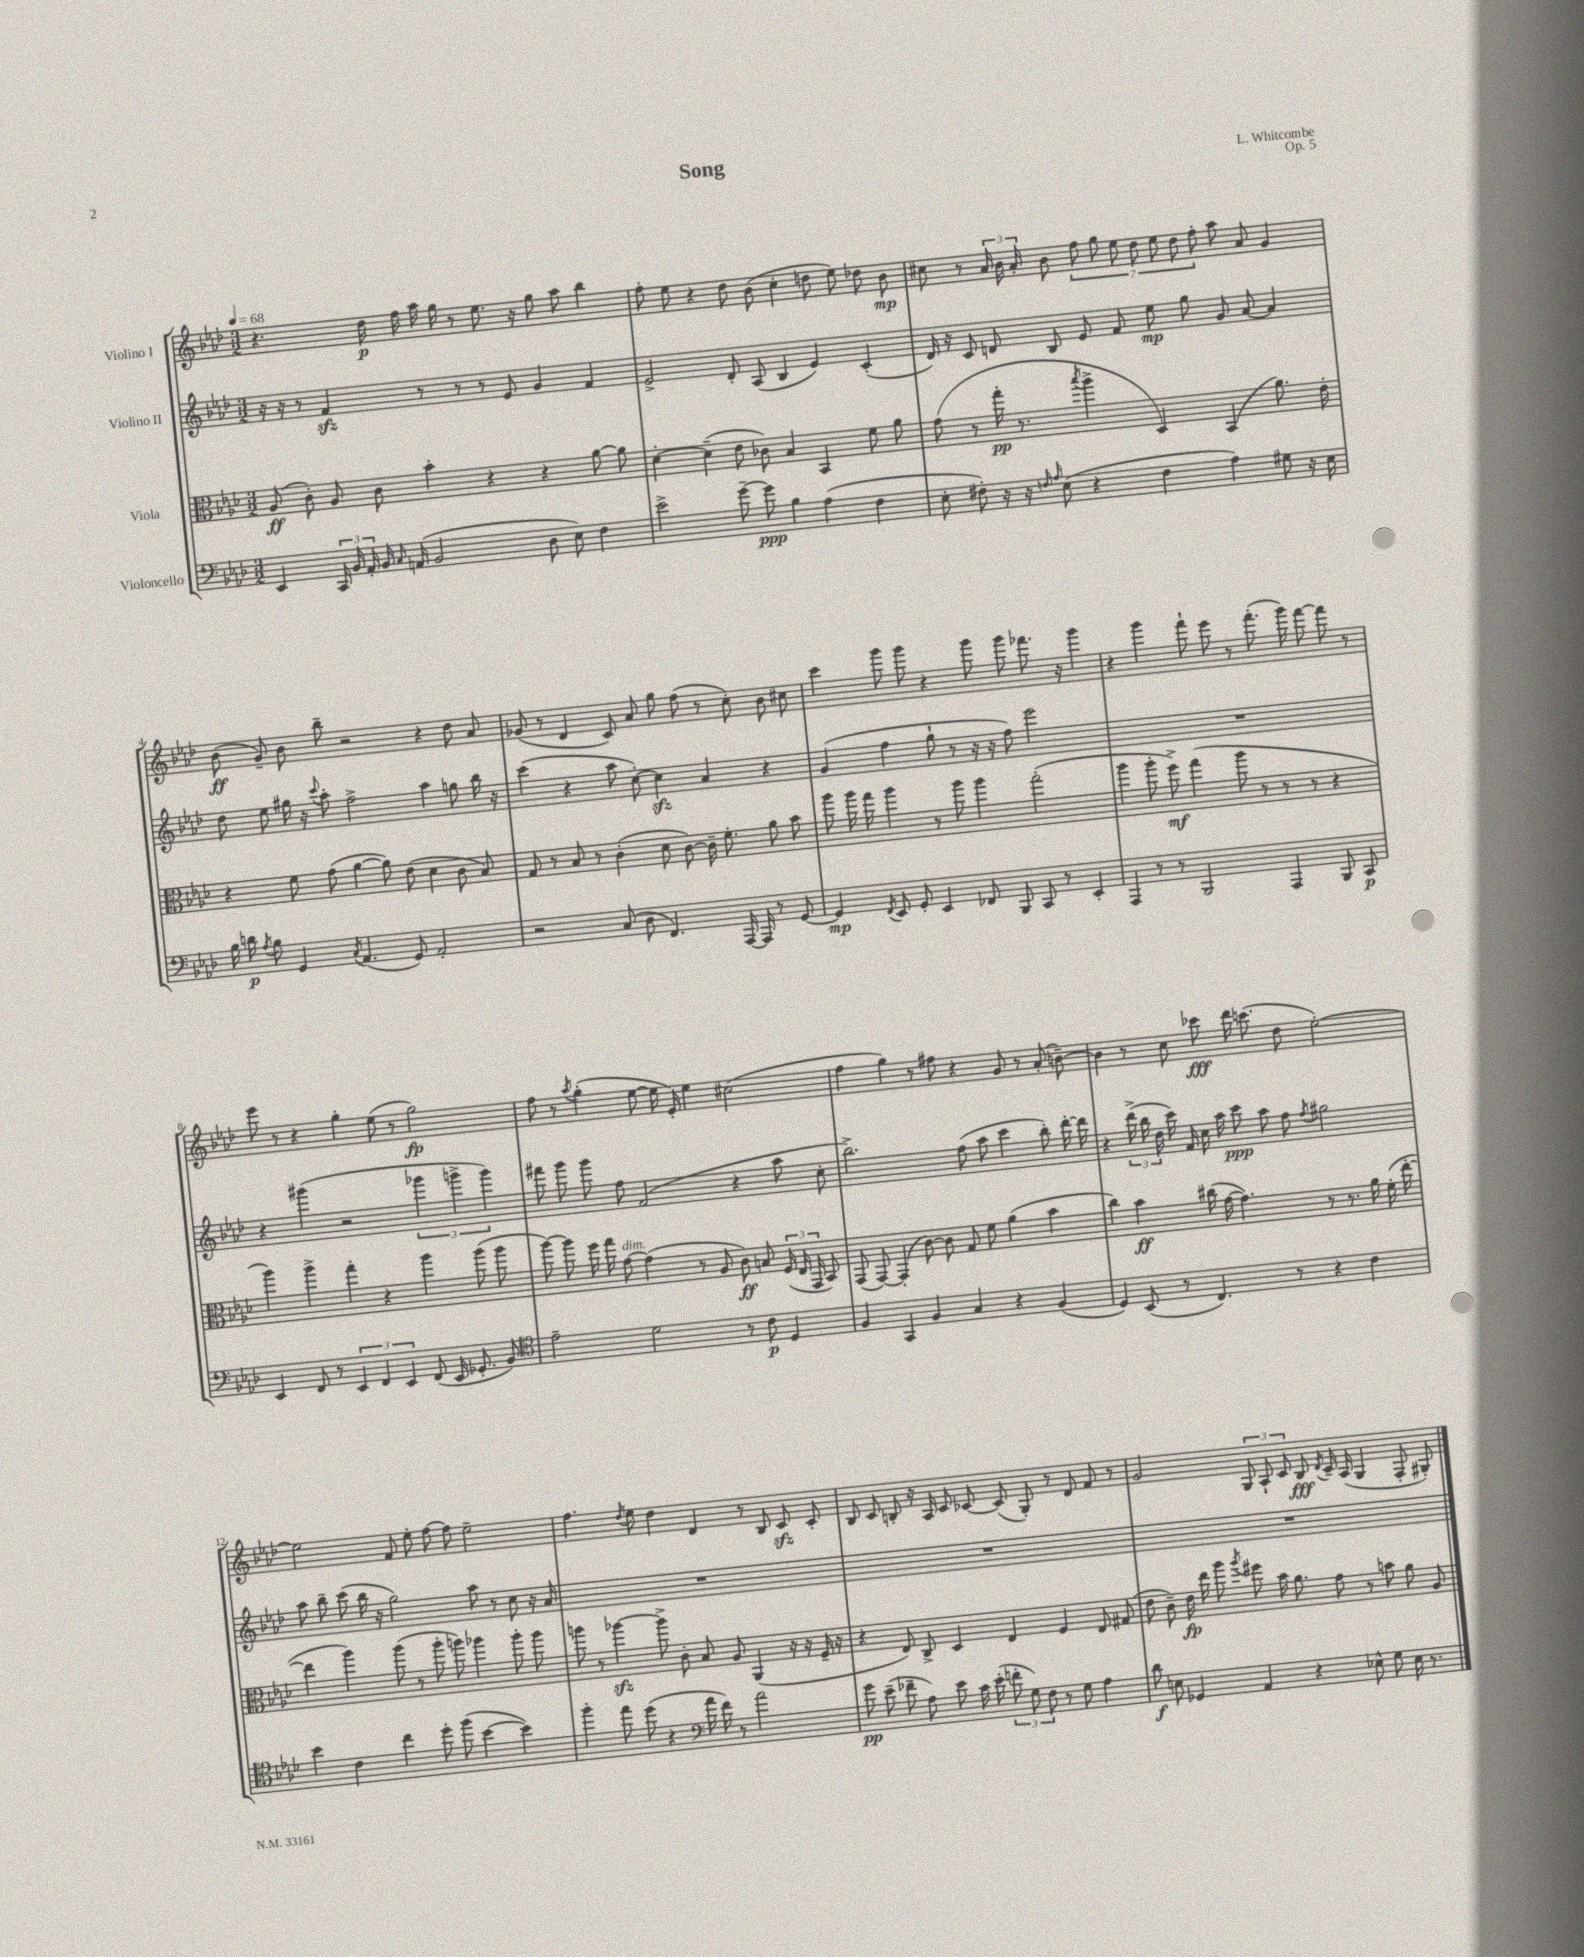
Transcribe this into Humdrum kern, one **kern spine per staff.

**kern	**kern	**kern	**kern
*staff4	*staff3	*staff2	*staff1
*clefF4	*clefC3	*clefG2	*clefG2
*k[b-e-a-d-]	*k[b-e-a-d-]	*k[b-e-a-d-]	*k[b-e-a-d-]
*M3/2	*M3/2	*M3/2	*M3/2
*MM68	*MM68	*MM68	*MM68
4EE-	(8A-	16r	4.r
.	.	16r	.
.	8c')	8r	.
24CC	8A-	4f	.
24BB-	.	.	.
24AA-'	.	.	.
16BB-	8c	.	16dd-
16qqC	.	.	.
(16AA	.	.	16ff
2BB-	4b-'	8r	16aa-
.	.	.	16gg
.	.	8r	8r
.	4r	8r	8.ee-
.	.	8e-	.
.	.	.	16r
8D-	4r	4g	8gg
8E-)	.	.	8aa-
4F	[8a-	4f	4bb-
.	8a-]	.	.
=	=	=	=
2e-^	[4d-'	2e-^	8ff'
.	.	.	8ee-
.	(4d-~]	.	4r
[8g~	8e-	8d-'	8dd-
8g]	8c-)	(8A-	(8b-
4B-	4B-	4B-	4cc'
(4A-	4BB-	4e-)	8dd
.	.	.	8ee-)
4F	8f	(4c'	8dd-
.	8a-	.	8b-
=	=	=	=
8E-'	(8g	16d-)	8cc#
.	.	16r	.
8F#')	8r	8c	8r
16r	16gg'	8d	24a-
.	.	.	24b-
16r	8.r	.	.
.	.	.	24a-'
16qqF	.	.	.
16qqA-	.	.	.
(8E-	.	8B-	8b-
.	8qbb-	.	.
4r	4aa-^	8e-	14ff
.	.	.	14gg
.	.	8f	.
.	.	.	14ee-
.	.	.	14dd-
4F	4D-)	8ee-	.
.	.	.	14ee-
.	.	.	14dd-
.	.	8gg	.
.	.	.	14ff'
4A-)	(4BB-	8g	8aa-
.	.	[8a-	8a-
8G#	8.a-)	4a-]	4g
16r	.	.	.
16E-	16e-'	.	.
=	=	=	=
16B-	4r	8dd-	(8b-
16d	.	.	.
8qA-	.	.	.
8B-	.	8ee-	8g~)
4GG	8f	16gg#	8b-
.	.	16r	.
.	.	8qqccc	.
.	(8g	8aa-'	8bb-~
8qC	.	.	.
(4.AA-	[4a-	2ff^	2r
.	8a-])	.	.
8GG)	(8e-	.	.
2AA-'	4d-	4aa-	4r
.	8c	8gg	8dd-
.	8B-)	16bb-	8a-
.	.	16r	.
=	=	=	=
2r	8G	(4ccc	(8g-
.	8r	.	8r
.	8B-	4r	4d-
.	8r	.	.
(8C	(4c'	8aa-	8c)
8D-	.	[8cc')	8a-
4.FF)	8d-	4cc]	8gg
.	[8c)	.	(8ff
.	16c~]	4a-	8r
.	8.f'	.	.
[16AAA-	.	.	8cc')
16AAA-]	.	.	.
8r	8a-	4r	8b-
[8GG	8b-	.	8cc#
=	=	=	=
4GG]	8aa-	(4g	4ccc
.	16aa-	.	.
.	16gg	.	.
8qFF	.	.	.
8EE-	4aa-	4ff	8ggg
8GG'	.	.	8ggg
4EE-	8r	8gg`	4r
.	8aa-	8r	.
8FF-	4aa-	16r	8ggg
.	.	16r	.
8BBB-	.	8ff)	8ggg
8CC	(2gg'	2eee-	8.fff-
8r	.	.	.
.	.	.	16r
4EE-'	.	.	4ggg
=	=	=	=
4AAA-	4aa-	1.r	4r
8r	8aa-'	.	4ggg
8r	8ff^)	.	.
2BBB-	(4gg	.	8fff`
.	.	.	8eee-
.	8aa-	.	8r
.	8r	.	(8.fff'
4AAA-	8r	.	.
.	.	.	16ggg)
.	8r	.	[8fff
8BBB-	4r	.	8fff]
8CC	.	.	8r
=	=	=	=
4EE-	4aa-)	4r	8eee-
.	.	.	8r
8FF	4aa-^	(4ggg#	4r
8r	.	.	.
6EE-	4gg'	2r	4gg'
6FF	.	.	.
.	4r	.	(8ee-
6EE-	.	.	.
.	.	.	8r
(8FF	4aa-	6ggg-	2gg)
16EE-	.	.	.
.	.	6ggg^	.
8.GG-'	.	.	.
.	(8aa-	.	.
.	.	6ggg)	.
8BB-)	8aa-	.	.
=	=	=	=
*clefC4	*	*	*
2e-~	[8aa-)	8fff#	8ff
.	8aa-]	8ggg	8r
.	.	.	8qaa-
.	16ff	8ggg	(4gg'
.	16gg	.	.
.	[8g	8ff	.
2d-	(4g]	(2f	[8ee-
.	.	.	16ee-]
.	.	.	16e-')
.	8r	.	4ee-
.	8A-	.	.
8r	8c)	4r	(2cc#
8c	8B	.	.
4D-	(24F	8aa-	.
.	24E-	.	.
.	24GG	.	.
.	8BB-)	8cc'	.
=	=	=	=
4F	(8GG	2.bb-^)	4ff
.	[8GG)	.	.
4GG	(4GG']	.	4gg)
4F	[8c)	.	8r
.	8c]	.	8ff#
4G	8G	(8ff	4r
.	8f	8aa-	.
4r	(4a-	4ccc	8g
.	.	.	8r
(4F	4b-	8bb-')	(8a-'
.	.	[16ddd-'	[8b~)
.	.	16ddd-]	.
=	=	=	=
4D-)	4cc)	4r	4b]
(8BB-	4b-	(24ddd-^	8r
.	.	24bb-	.
.	.	24dd-	.
8r	.	16ccc)	8cc
.	.	16f	.
4.C)	(16cc#	16cc	8ccc-
.	[16g	16aa-	.
.	4.g])	8ccc	16ddd-
.	.	.	(8.ccc
.	.	8aa-	.
8r	.	8ff	8dd-
.	.	8qff	.
4r	8r	2gg#	[2ee-')
.	8.r	.	.
4c	.	.	.
.	16a-	.	.
.	(16f'	.	.
.	[16ee-'	.	.
=	=	=	=
4b-	4ee-]	8aa-	2ee-]
.	.	8bb-~	.
4c	4aa-)	(8ccc	.
.	.	16bb-	.
.	.	16r	.
4cc	(8aa-	2gg)	8f
.	8r	.	8ee-'
8dd-'	8aa-'	.	[8ff
(8ff	8aa)	.	8ff]
[4b-	4aa-	8aa-	2ee-~
.	.	8r	.
4b-])	8aa-'	8cc	.
.	8aa-	16r	.
.	.	16a-	.
=	=	=	=
4ff'	8aa	1.r	4.ff
.	8r	.	.
8ee-	[4aa-	.	.
.	.	.	8qdd-
(8dd-	.	.	8ee-
4r	8aa-^]	.	4dd-
.	8c'	.	.
*clefF4	*	*	*
16a-	8B-	.	4d-
16f)	.	.	.
8r	8A-	.	.
2a-	(4AA-	.	8r
.	.	.	8B-
.	16r	.	8c
.	16r	.	.
.	16F~	.	8c'
.	16r	.	.
=	=	=	=
8g	4r	1.r	8B-
(8e-~	.	.	8c
8f-~	8E-)	.	8B'
8A-)	8C^	.	16r
.	.	.	16A-
8e-	4D-	.	8c
16c	.	.	[8c-
(16e-'	.	.	.
12f'	4E-	.	(8c-]
12G)	.	.	.
.	.	.	8G')
12F	.	.	.
8r	4F	.	8r
8G	.	.	8d-
4A-	8E-	.	8f
.	(8G#	.	8r
=	=	=	=
8d-	8e-	1.r	2g
8E	8c~)	.	.
4GG-	16e-	.	.
.	16ee-	.	.
.	8aa-	.	.
.	8qaa-	.	.
4AA-	8ff#	.	12G
.	.	.	12A-`
.	16b-	.	.
.	.	.	12c
.	8.a-	.	.
4r	.	.	8B-
.	.	.	8qd-
.	8g	.	16c~
.	.	.	(16A-
8E-^^	8r	.	4G
8G	8b	.	.
16E-	8a-	.	8F'
8.r	.	.	.
.	8A-	.	8G#')
==	==	==	==
*-	*-	*-	*-
